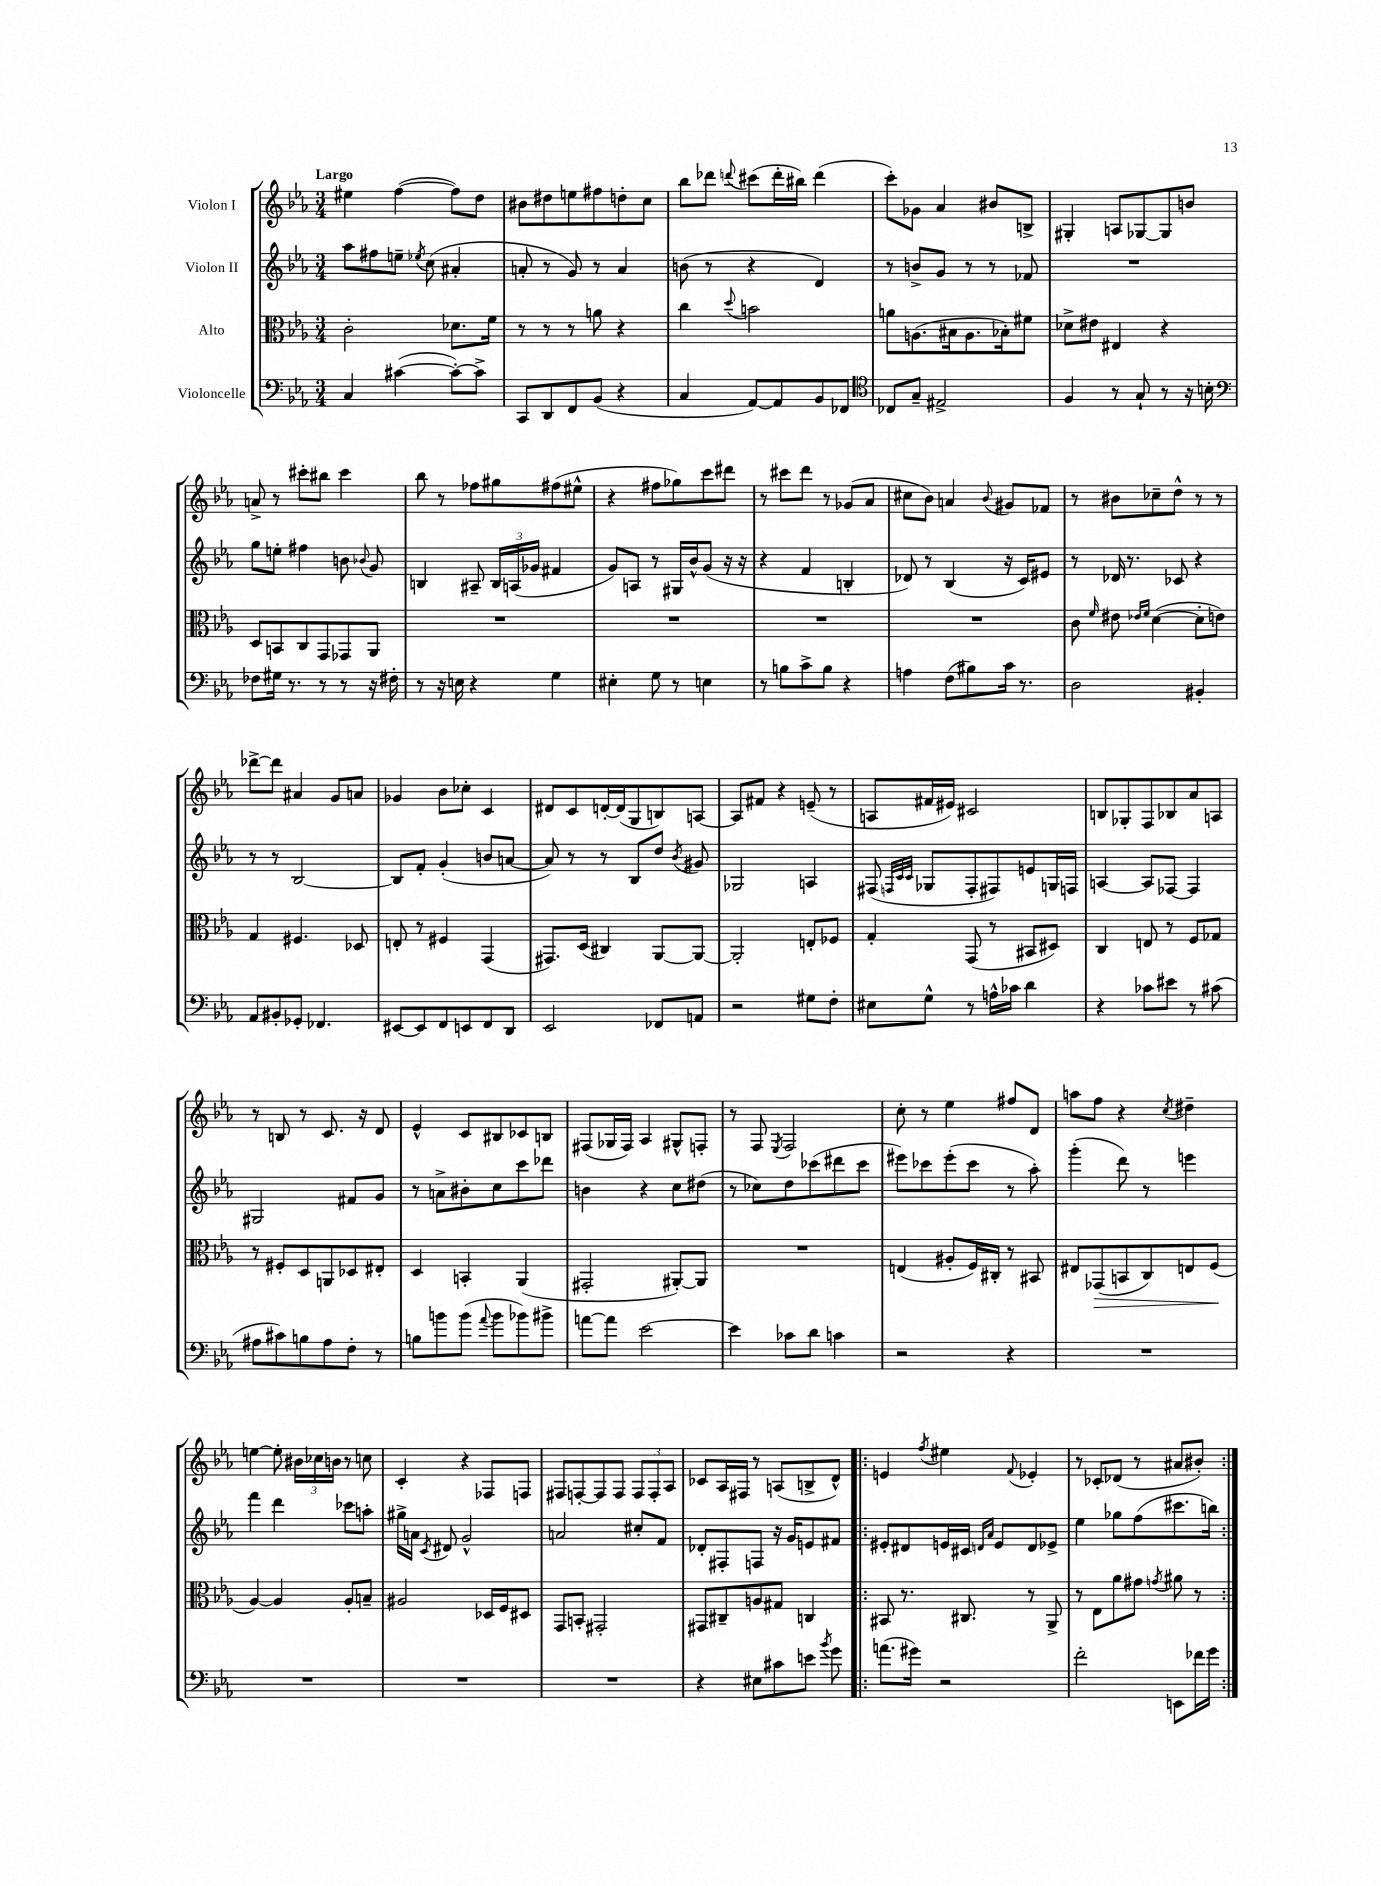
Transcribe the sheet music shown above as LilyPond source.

<<
\new StaffGroup <<
\new Staff = "s0" \with { instrumentName = "Violon I" } {
    \clef treble \key ees \major \numericTimeSignature \time 3/4 \tempo "Largo"
    \autoBeamOff eis''4 f''4~( f''8[) d''8] |
    bis'8[ dis''8 e''8 fis''8 d''8-. c''8] |
    bes''8[ des'''8] \appoggiatura { d'''8 } cis'''8[( d'''16-. bis''16]) d'''4( |
    c'''8[-.) ges'8] aes'4 bis'8[ b8]-> |
    gis4-. a8[ ges8~ ges8 b'8] |
    a'8-> r8 cis'''8[-. bis''8] cis'''4 |
    bes''8 r8 fes''8[ gis''8 fis''8( eis''8]-^ |
    r4 fis''8[ ges''8) c'''8 dis'''8] |
    r8 cis'''8[ d'''8] r8 ges'8[( aes'8] |
    cis''8[ bes'8]) a'4 \appoggiatura { bes'8 } gis'8[ fes'8] |
    r8 bis'8[ ces''8-- d''8]-^ r8 r8 |
    des'''8[~-> des'''8] ais'4 g'8[ a'8] |
    ges'4 bes'8[ ces''8]-. c'4 |
    dis'8[ c'8 d'16~-. d'16( g8 b8) a8]~ |
    a8[ fis'8] r4 e'8--( r8 |
    a8[ fis'16 eis'16]) cis'2 |
    b8[ ges8-. f8 bes8 aes'8 a8] |
    r8 b8 r8 c'8. r16 d'8 |
    ees'4-^ c'8[ bis8 ces'8 b8] |
    fis8[( ges16 fis16]) aes4 gis8[-^ f8]-. |
    r8 f8 \acciaccatura { ees8 } f2 |
    c''8-. r8 ees''4 fis''8[ d'8] |
    a''8[ f''8] r4 \acciaccatura { c''8 } dis''4-- |
    e''4~ e''8-. \tuplet 3/2 { bis'16[ ces''16 b'16] } r8 c''8 |
    c'4-. r4 fes8[ f8] |
    fis8[ f8~-. f8 f8] \tuplet 3/2 { f8[ f8-. aes8] } |
    ces'8[ aes16 fis16] r8 a8[( b8-> d'8]-^) |
    \repeat volta 2 { e'4 \acciaccatura { f''8 } eis''4 \appoggiatura { f'8 } ees'4-. |
    r8 ces'8[-. des'8]( r8 ais'8[ bis'8]-.) | }
}
\new Staff = "s1" \with { instrumentName = "Violon II" } {
    \clef treble \key ees \major \numericTimeSignature \time 3/4
    \autoBeamOff aes''8[ fis''8 e''8]-- \acciaccatura { ees''8 } c''8( ais'4-. |
    a'8-. r8 g'8) r8 a'4 |
    b'8( r8 r4 d'4) |
    r8 b'8[-> g'8] r8 r8 fes'8 |
    R2. |
    g''8[ e''8]-. fis''4 b'8 \appoggiatura { bes'8 } g'8 |
    b4 ais8-- \tuplet 3/2 { b16[ a16( ges'16] } fis'4 |
    g'8[) a8] r8 gis16[ bes'16-^ g'8]( r16 r16 |
    r4 f'4 b4-. |
    des'8) r8 bes4( r16 c'16[) eis'8] |
    r8 des'16 r8. ces'8 r4 |
    r8 r8 bes2~ |
    bes8[ f'8]-. g'4-.( b'8[ a'8]~ |
    a'8) r8 r8 bes8[ d''8] \acciaccatura { bes'8 } gis'8 |
    ges2 a4 |
    fis8( \grace { f32[ c'32 c'32] } ges8[ f8-. fis8) e'8 g16 f16] |
    a4~ a8[ fes8]~ fes4 |
    gis2 fis'8[ g'8] |
    r8 a'8[-> bis'8-. c''8 c'''8 des'''8] |
    b'4 r4 c''8[ dis''8]( |
    r8 ces''8[) d''8 ces'''8( dis'''8 ces'''8] |
    eis'''8[) ces'''8 eis'''8-.( ces'''8] r8 aes''8-.) |
    g'''4-.( d'''8) r8 e'''4 |
    f'''4 d'''4 ces'''8[ a''8]-. |
    gis''16[-> a'16] \acciaccatura { c'8 } dis'8 g'2-^ |
    a'2 cis''8[-. f'8] |
    des'8[-. fis8-. f8] r16 g'16[ e'8 fis'8] |
    \repeat volta 2 { eis'8[-. dis'8 e'16 cis'16] \grace { d'16[ aes'16] } e'8[ d'8 ees'8]-> |
    ees''4 ges''8[ f''8( cis'''8. b''16]) | }
}
\new Staff = "s2" \with { instrumentName = "Alto" } {
    \clef alto \key ees \major \numericTimeSignature \time 3/4
    \autoBeamOff c'2-. des'8.[ f'16] |
    r8 r8 r8 a'8 r4 |
    c''4 \appoggiatura { d''8 } b'2 |
    a'8[ a8.( bis16 a8. bes16-.) fis'8] |
    des'8[-> eis'8] eis4 r4 |
    d8[ b,8 c8 g,8 ges,8 aes,8] |
    R2. |
    R2. |
    R2. |
    R2. |
    c'8 \grace { f'16 } eis'8 \grace { ees'16[ f'16] } d'4~( d'8[-. e'8]) |
    g4 fis4. des8 |
    e8-. r8 fis4 g,4( |
    gis,8.[) d16]( cis4) aes,8[~ aes,8]~ |
    aes,2-. e8[-. fes8] |
    g4-. g,8( r8 bis,8[ dis8]) |
    c4 e8 r8 f8[ ges8] |
    r8 fis8[-. d8 a,8 des8 eis8]-. |
    d4 b,4-. aes,4( |
    gis,2-. ais,8[~-.) ais,8] |
    R2. |
    e4( ais8[-. f16) cis16]-. r8 bis,8 |
    eis8[ ges,8\>( b,8 c8) e8 f8]\!( |
    aes4~) aes4 aes8[-. b8]-- |
    ais2 des16[ f16 dis8] |
    g,8[ b,8]-. gis,2-. |
    gis,8[ cis8-- a8 gis8] c4 |
    \repeat volta 2 { bis,8 r8. cis8. r8 aes,8-> |
    r8 ees8[ aes'8 gis'8] \acciaccatura { g'8 } ais'8 r8 | }
}
\new Staff = "s3" \with { instrumentName = "Violoncelle" } {
    \clef bass \key ees \major \numericTimeSignature \time 3/4
    \autoBeamOff c4 cis'4~( cis'8[~-.) cis'8]-> |
    c,8[ d,8 f,8 bes,8]( r4 |
    c4 aes,8[~) aes,8 bes,8 fes,8] |
    \clef tenor ces8[ g8]-- eis2-> |
    f4 r8 g8-! r8 r16 b16-. |
    \clef bass fes8[ gis16] r8. r8 r8 r16 fis16-. |
    r8 r16 e16 r4 g4 |
    eis4-. g8 r8 e4 |
    r8 b8[ c'8-> b8] r4 |
    a4 f8[( bis8) c'16] r8. |
    d2 bis,4-. |
    aes,8[ bis,8-. ges,8]-. fes,4. |
    eis,8[~ eis,8 f,8 e,8 f,8 d,8] |
    ees,2 fes,8[ a,8] |
    r2 gis8[ f8]-. |
    eis8[ g8]-^ r8 a16[-^ ces'16] d'4 |
    r4 ces'8[ eis'8] r8 cis'8( |
    ais8[ cis'8) b8 ais8 f8]-. r8 |
    b8[ b'8 b'8]( \appoggiatura { aes'8 } b'8[ bes'8) bis'8]-> |
    a'8[~ a'8] ees'2~ |
    ees'4 ces'8[ d'8] c'4 |
    r2 r4 |
    R2. |
    R2. |
    R2. |
    R2. |
    r4 eis8[ cis'8 e'8] \acciaccatura { bes'8 } g'8 |
    \repeat volta 2 { a'8.[( gis'16]) r2 |
    f'2-. e,8[ fes'16 g'16] | }
}
>>
>>
\layout { \context { \Score \remove "Bar_number_engraver" } }
